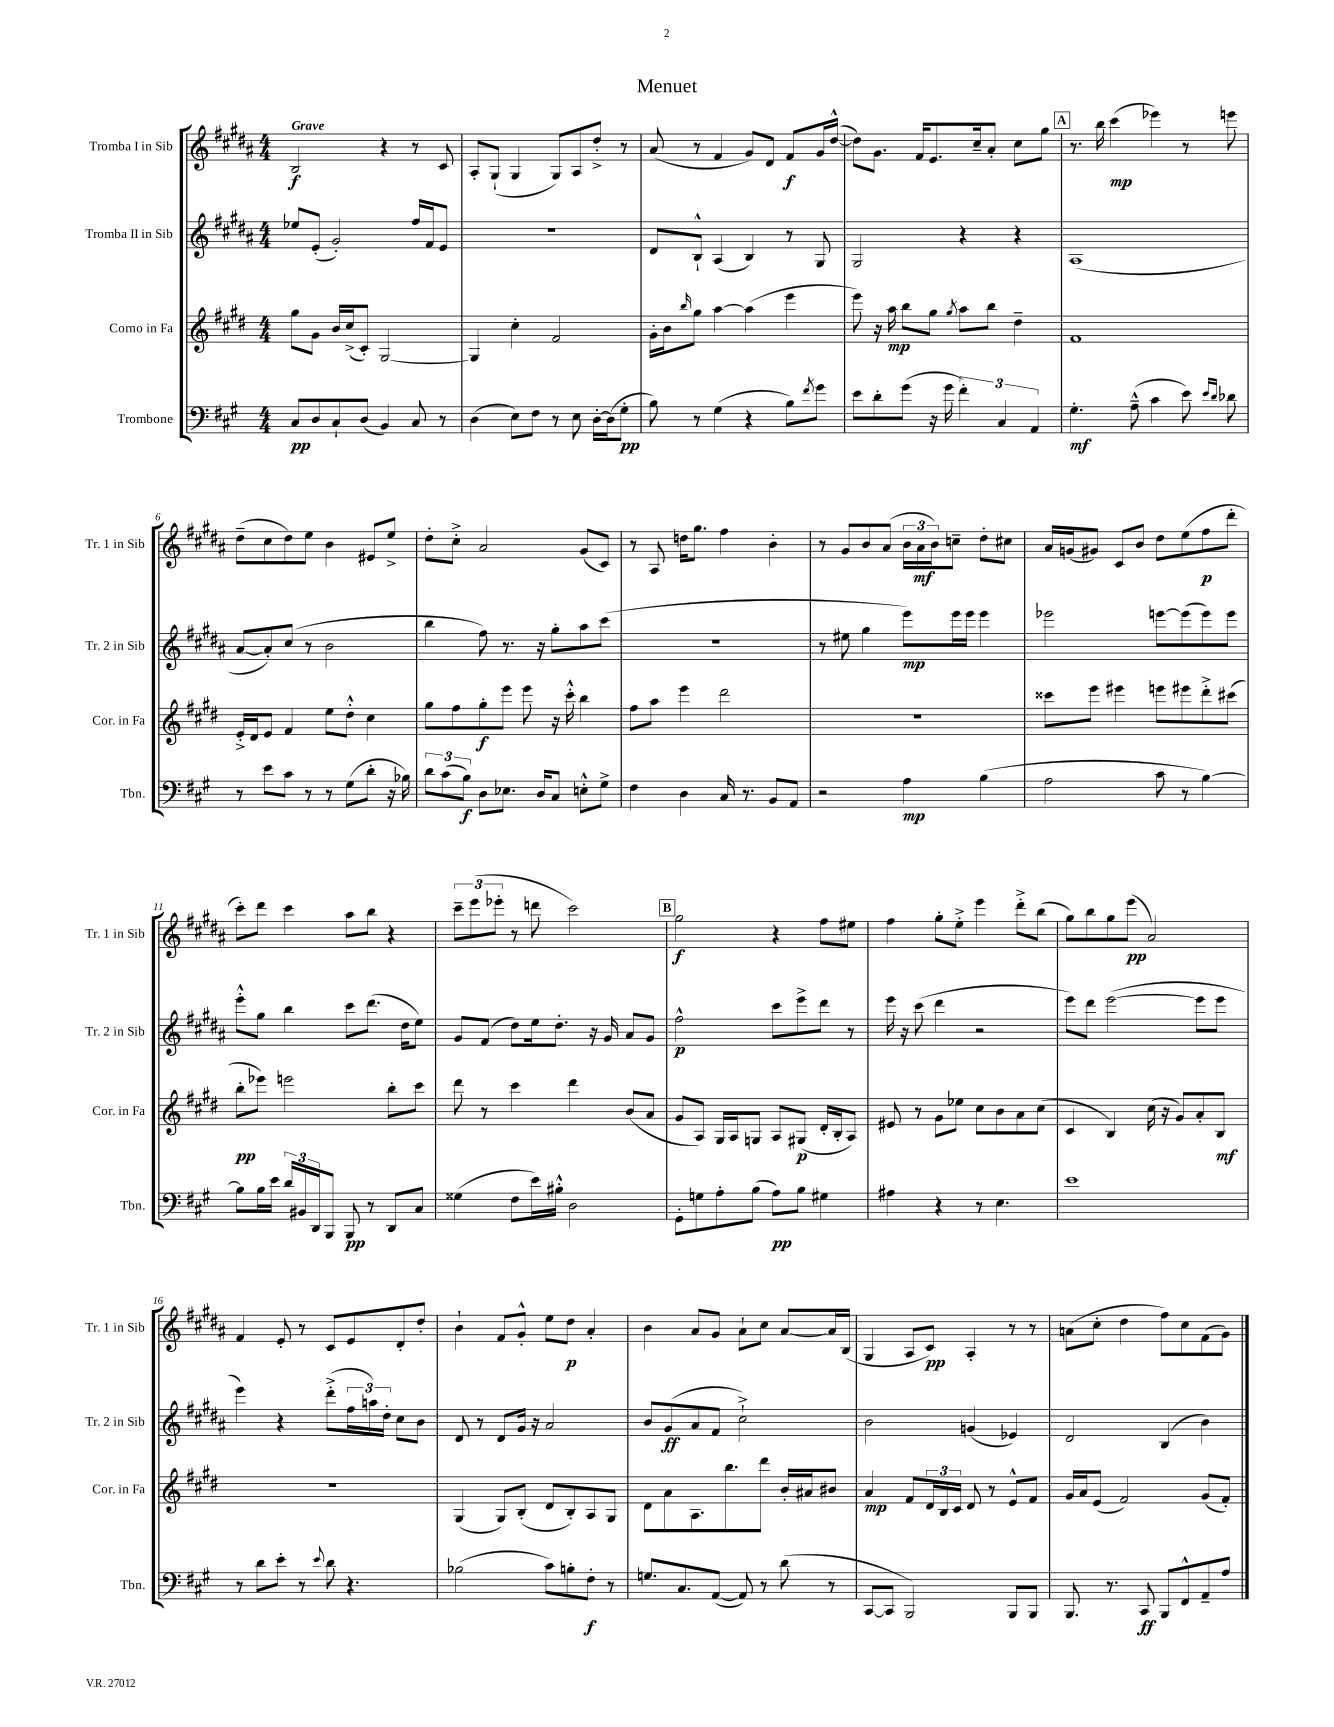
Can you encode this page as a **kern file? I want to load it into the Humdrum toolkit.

**kern	**kern	**kern	**kern
*staff4	*staff3	*staff2	*staff1
*clefF4	*clefG2	*clefG2	*clefG2
*k[f#c#g#]	*k[f#c#g#d#]	*k[f#c#g#d#a#]	*k[f#c#g#d#a#]
*M4/4	*M4/4	*M4/4	*M4/4
8C#/L	8gg#\L	8ee-/L	2B/
8D/	8g#\J	(8e'/J	.
8C#`/	16b/LL	2g#'/)	.
.	(16cc#^/J	.	.
(8D/J	8c#'/J)	.	.
4BB/)	[2G#/	.	4r
8C#/	.	16ff#/LL	8r
.	.	16f#/J	.
8r	.	8e/J	8c#/
=	=	=	=
(4D\	4G#/]	1r	8A#'/L
.	.	.	(8G#`/J
8E\L)	4cc#'\	.	4G#/
8F#\J	.	.	.
8r	2f#/	.	8G#/L)
8E\	.	.	8A#/
[16D'\LL	.	.	8dd#'^/J
(16D\]J	.	.	.
8G#'\J	.	.	8r
=	=	=	=
8B\)	16g#'\LL	8d#/L	(8a#/
.	16b\J	.	.
.	16qqbb/	.	.
8r	8gg#\J	8B`^^/J	8r
(4G#\	[4aa\	(4A#/	4f#/
4r	(4aa\]	4B/)	8g#/L)
.	.	.	8d#/J
8B\L)	4eee\	8r	8f#/L
8qf#/	.	.	.
8g#\J	.	8G#/	16g#/L
.	.	.	([16dd#^^/JJ
=	=	=	=
8e\L	8eee\)	2G#/	8dd#\]L)
8d'\	16r	.	8.g#\J
.	16aa\	.	.
(8g#\J	8bb\L	.	.
.	.	.	16f#/LK
16r	8gg#\J	.	8.e/
16g#\	.	.	.
.	8qgg#/	.	.
6f#'\)	8aa\L	4r	.
.	.	.	16cc#~/k
.	8bb\J	.	8a#'/J
6C#/	.	.	.
.	4dd#~\	4r	8cc#\L
6AA/	.	.	.
.	.	.	8gg#\J
=	=	=	=
4.G#'\	1f#	(1A#	8.r
.	.	.	16bb\
.	.	.	(4ccc#\
(8A~^^\	.	.	.
4c#\	.	.	4eee-\)
8e\)	.	.	8r
16qqe/LL	.	.	.
16qqd/JJ	.	.	.
8d-\	.	.	8eee\
=	=	=	=
8r	16e'^/LL	[8a#/L	(8dd#~\L
.	16d#/J	.	.
8e\L	8e/J	8a#'/])	8cc#\
8c#\J	4f#/	(8cc#/J	8dd#\)
8r	.	8r	8ee\J
8r	8ee\L	2b\	4b\
(8G#\L	8dd#'^^\J	.	.
8d'\J	4cc#\	.	8e#/L
16r	.	.	8ee^/J
16B-\)	.	.	.
=	=	=	=
12d\L	8gg#\L	4bb\	8dd#'\L
(12c#\	.	.	.
.	8ff#\	.	8cc#'^\J
12B\J)	.	.	.
8D\L	8gg#'\	8ff#\)	2a#/
8.E-\J	8eee\J	8.r	.
.	8eee\	.	.
16D/LK	.	16r	.
8C#/J	16r	8gg#'\L	.
.	16ccc#'^^\	.	.
8E'^^\L	4bb\	8aa#\	(8g#/L
8G#^\J	.	(8ccc#\J	8c#/J)
=	=	=	=
4F#\	8ff#\L	1r	8r
.	8aa\J	.	8A#/
4D\	4eee\	.	16dd\LK
.	.	.	8.gg#\J
16C#/	2ddd#\	.	4ff#\
8.r	.	.	.
8BB/L	.	.	4b'\
8AA/J	.	.	.
=	=	=	=
2r	1r	8r	8r
.	.	8ee#\	8g#/L
.	.	4gg#\	8b/
.	.	.	(8a#/J
4A\	.	8eee\L)	24b\LL
.	.	.	24a#\
.	.	.	24b\J)
.	.	16eee\L	8cc~\J
.	.	16eee\JJ	.
(4B\	.	4eee\	8dd#'\L
.	.	.	8cc#\J
=	=	=	=
2A\	8ccc##\L	2eee-\	16a#/LL
.	.	.	(16g/J
.	8eee\J	.	8g#/J)
.	4eee#\	.	8c#/L
.	.	.	8b/J
8c#\	8eee\L	[8eee\L	8dd#\L
8r	8eee#\	(8eee\]	(8ee\
[4B\)	8ddd#'^\	8eee\)	8ff#\
.	(8ccc#\J	8eee\J	8ddd#'\J
=	=	=	=
8B\]L	8bb'\L	8eee'^^\L	8ccc#'\L)
16B\L	8eee-\J)	8gg#\J	8ddd#\J
16e\JJ	.	.	.
24d/LL	2eee\	4bb\	4ccc#\
24BB#/	.	.	.
24DD/J	.	.	.
8BBB/J	.	.	.
8BBB/	.	8ccc#\L	8aa#\L
8r	.	(8.ddd#\J	8bb\J
8DD/L	8bb'\L	.	4r
.	.	16dd#\LK	.
8C#/J	8ccc#\J	8ee\J)	.
=	=	=	=
(4G##\	8ddd#\	8g#/L	12ccc#~\L
.	.	.	(12eee\
.	8r	(8f#/J	.
.	.	.	12eee-'\J
8F#\L	4ccc#\	8dd#\L)	8r
16e\L)	.	16ee\k	8ddd\
16B#'^^\JJ	.	8.dd#'\J	.
2D\	4ddd#\	.	2ccc#\)
.	.	16r	.
.	.	16g#/	.
.	(8b/L	8a#/L	.
.	8a/J	8g#/J	.
=	=	=	=
8GG#'\L	8g#/L	2ff#^^\	2gg#\
8G\	8A/J)	.	.
8A'\	16G#/LL	.	.
.	16A/J	.	.
(8B\J	8G/J	.	.
8A\L)	8A/L	8ccc#\L	4r
8B\J	(8G#/J	8eee^\	.
4G#\	16d#'/LL	8ddd#\J	8ff#\L
.	16B'/J	.	.
.	8A/J)	8r	8ee#\J
=	=	=	=
4A#\	8e#/	16eee\	4ff#\
.	.	16r	.
.	8r	(8ccc#\	.
4r	8g#\L	4ddd#\	8gg#'\L
.	8ee-\J	.	8ee'^\J
8r	8cc#\L	2r	4eee\
4.E\	8b\	.	.
.	8a\	.	8ddd#'^\L
.	(8cc#\J	.	(8bb\J
=	=	=	=
1e	4c#/	8eee\L)	8gg#\L)
.	.	8ddd#\J	8bb\
.	4B/)	([2eee\	8gg#\
.	.	.	(8eee\J
.	(16cc#\	.	2a#/)
.	16r	.	.
.	8g#/L)	.	.
.	8a'/	8eee\]L	.
.	8B/J	8eee\J	.
=	=	=	=
8r	1r	4eee\)	4f#/
8d\L	.	.	.
8e'\J	.	4r	8e'/
8r	.	.	8r
8qqe/	.	.	.
8d\	.	(8ddd#'^\L	8c#/L
4.r	.	24ff#\L	8e/
.	.	24aa\)	.
.	.	24dd#'\JJ	.
.	.	8cc#\L	8d#'/
.	.	8b\J	8dd#'/J
=	=	=	=
(2B-\	(4G#/	8d#/	4b`\
.	.	8r	.
.	8G#/L)	8d#/L	8f#/L
.	(8B'/J	16g#/Jk	8g#'^^/J
.	.	16r	.
8c#\L)	8d#/L	2a#/	8ee\L
8B'\	8B'/)	.	8dd#\J
8F#'\J	8A/	.	4a#'/
8r	8G#/J	.	.
=	=	=	=
8.G/L	8d#\L	8b/L	4b\
.	8a\	(8g#/	.
8.C#/	.	.	.
.	8.A\	8a#/	8a#/L
([8AA/J	.	8f#/J	8g#/J
.	8.bb\	.	.
8AA/])	.	2cc#`^\)	8a#`\L
8r	8ddd#\J	.	8cc#\J
(8d\	16b'/LL	.	[8a#/L
.	16a#/J	.	.
8r	8b#/J	.	16a#/]L
.	.	.	(16B/JJ
=	=	=	=
[8CC#/L	4a/	2b\	4G#/
8CC#/]J	.	.	.
2BBB/)	8f#/L	.	8A#/L
.	24d#/L	.	8c#/J)
.	24B/	.	.
.	24c#/JJ	.	.
.	8d#/	(4g/	4A#'/
.	8r	.	.
8BBB/L	8e^^/L	4e-/)	8r
8BBB/J	8f#/J	.	8r
=	=	=	=
8.BBB/	16g#/LL	2d#/	(8a\L
.	16a/J	.	.
.	(8e/J	.	8cc#'\J
8.r	.	.	.
.	2f#/)	.	4dd#\
8CC#/	.	.	.
8BBB/L	.	(4B/	8ff#\L)
8FF#^^/	.	.	8cc#\
8AA~/	(8g#/L	4b\)	(8f#\
8A/J	8f#'/J)	.	8g#\J)
==	==	==	==
*-	*-	*-	*-
